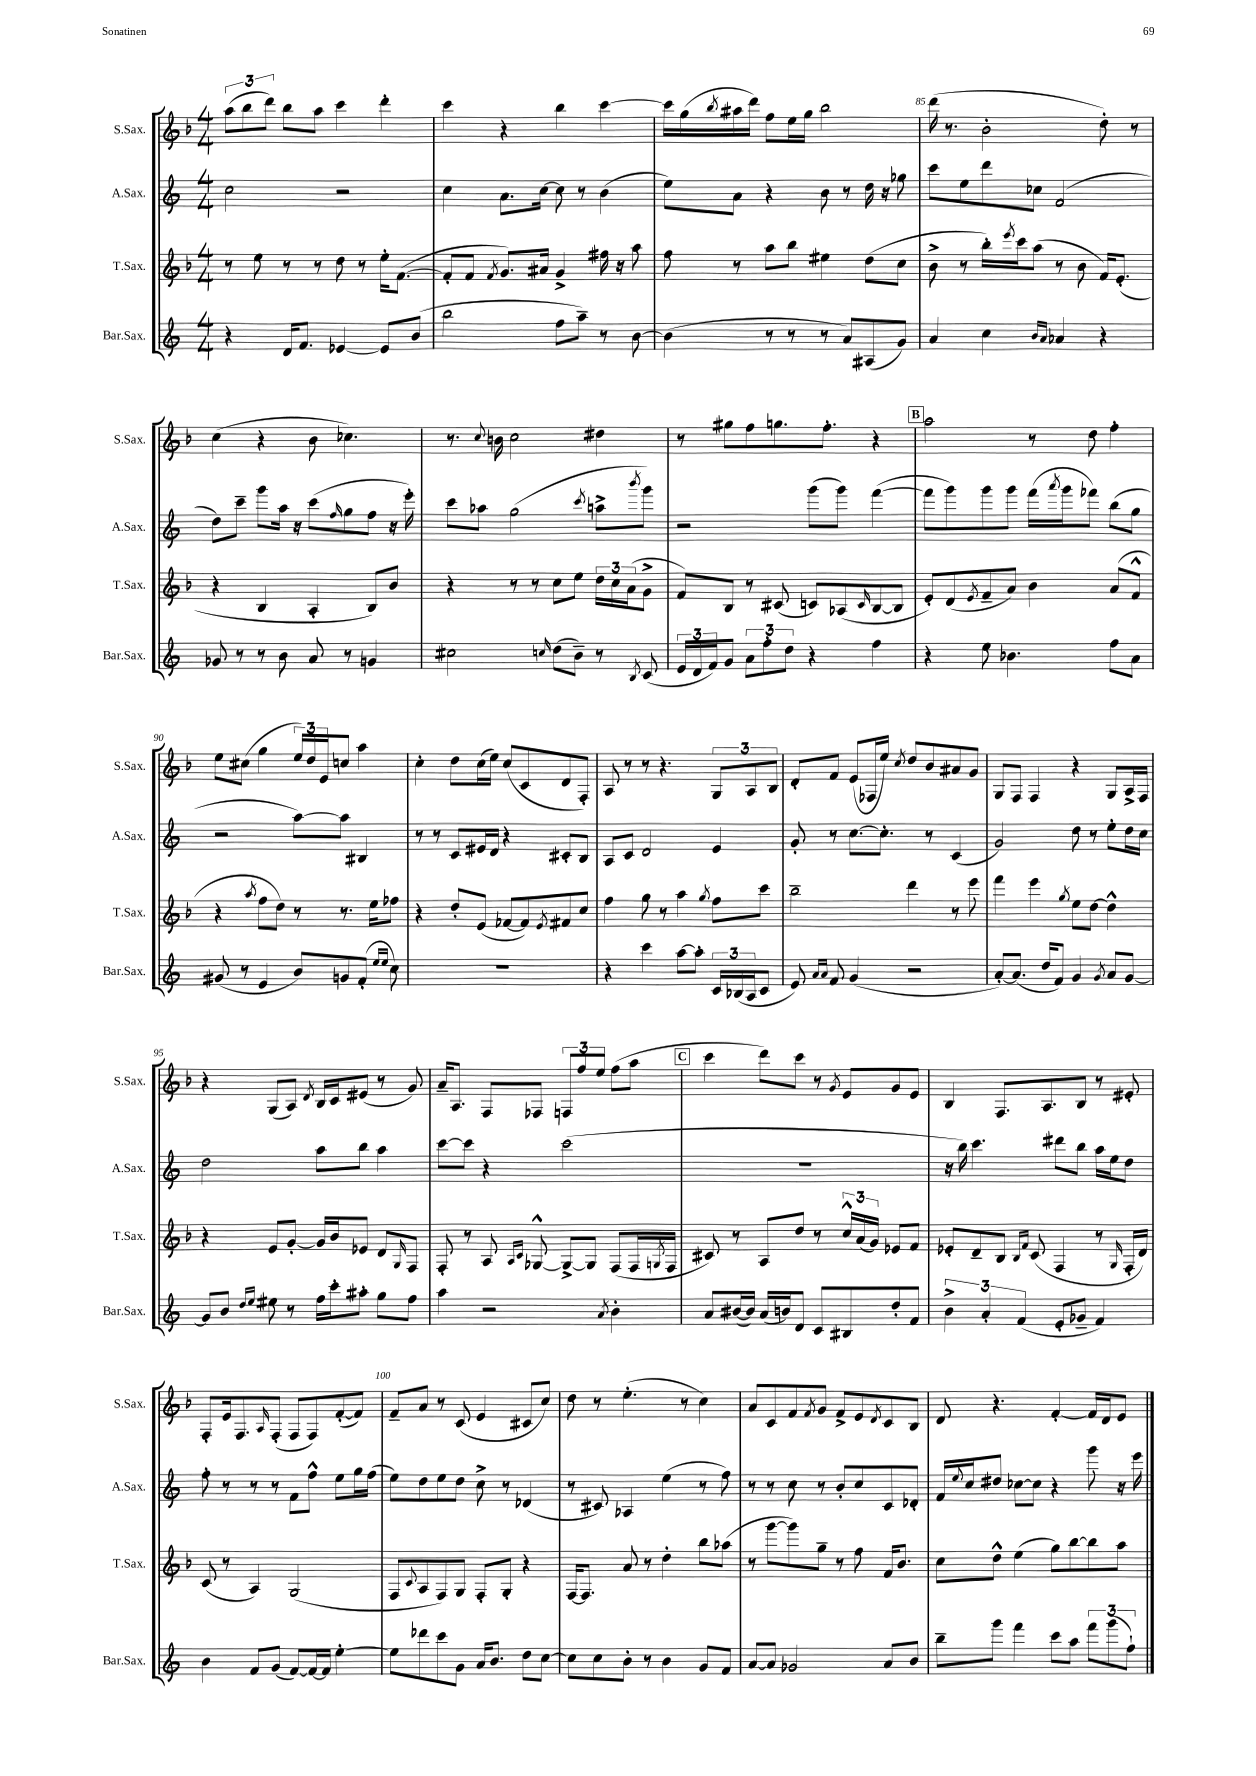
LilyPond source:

<<
\new StaffGroup <<
\new Staff = "s0" \with { instrumentName = "S.Sax." shortInstrumentName = "S.Sax." } {
    \clef treble \key f \major \numericTimeSignature \time 4/4
    \tuplet 3/2 { a''8( bes''8 d'''8) } bes''8 a''8 c'''4 d'''4-. |
    c'''4 r4 bes''4 c'''4~ |
    c'''16 g''16( \acciaccatura { bes''8 } ais''16 d'''16) f''8 e''16 g''16 bes''2 |
    d'''16( r8. bes'2-. d''8-.) r8 |
    c''4( r4 bes'8 ces''4.) |
    r8. \appoggiatura { c''8 } b'16 c''2 dis''4 |
    r8 gis''8 f''8 g''8. f''8.-. r4 |
    \mark \markup { \box "B" } a''2 r8 d''8 f''4-. |
    e''8 cis''8( g''4 \tuplet 3/2 { e''16) d''16 e'16 } c''8 a''4 |
    c''4-. d''8 c''16( e''16) c''8( c'8 d'8 f8-.) |
    a8 r8 r8 r4. \tuplet 3/2 { g8 a8 bes8 } |
    d'8-. f'8 e'8( fes16 e''16) \acciaccatura { c''8 } d''8 bes'8 ais'8 g'8 |
    g8 f8 f4 r4 g8 a16-> f16 |
    r4 g8( a8) \acciaccatura { d'8 } bes16 c'16 eis'8( r8 g'8) |
    a'16-- a8. f8 fes8 \tuplet 3/2 { f8 f''8 e''8 } f''8( a''8 |
    \mark \markup { \box "C" } c'''4 d'''8) c'''8 r8 \acciaccatura { g'8 } e'8 g'8 e'8 |
    bes4 f8. a8. bes8 r8 eis'8-. |
    f8-. e'16 f8. \grace { a16 } f8-.( f8 f8) f'8~-.( f'8) |
    f'8-- a'8 r8 c'8( e'4 cis'8 c''8) |
    d''8 r8 e''4.-.( r8 c''4) |
    a'8 c'8 f'8 \acciaccatura { f'8 } g'8 f'8-> e'8 \acciaccatura { d'8 } c'8 bes8 |
    d'8 r4. f'4~-. f'16 d'16 e'8 \bar "|." |
}
\new Staff = "s1" \with { instrumentName = "A.Sax." shortInstrumentName = "A.Sax." } {
    \clef treble \key c \major \numericTimeSignature \time 4/4
    c''2 r2 |
    c''4 a'8. c''16~ c''8 r8 b'4( |
    e''8) a'8 r4 b'8 r8 d''16 r16 ges''8 |
    c'''8 e''8 d'''8 ces''8 f'2( |
    d''8) c'''8-- g'''8 a''16 r16 c'''8( \grace { f''16 } g''8 f''8 r16 e'''16-.) |
    c'''8 aes''8 g''2( \acciaccatura { c'''8 } a''8-> \acciaccatura { b'''8 } g'''8) |
    r2 g'''8( g'''8) f'''4~( |
    \mark \markup { \box "B" } f'''8 g'''8) g'''8 g'''8 f'''16( \acciaccatura { a'''8 } g'''16 fes'''8) b''8( g''8 |
    r2 a''8~) a''8 bis4 |
    r8 r8 c'8 eis'16 d'16 r4 cis'8-. b8 |
    a8 c'8 d'2 e'4 |
    g'8-. r8 c''8.~ c''8.-. r8 c'4( |
    g'2) d''8 r8 e''8-. d''16 c''16 |
    d''2 a''8 b''8 a''4 |
    c'''8~ c'''8 r4 c'''2( |
    \mark \markup { \box "C" } R1 |
    r16 b''16) c'''4. dis'''8 b''8 a''16 e''16 d''8 |
    f''8-. r8 r8 r8 f'8 f''8-^ e''8 g''16 f''16( |
    e''8) d''8 e''8 d''8 c''8-> r8 des'4( |
    r8 cis'8) aes4 e''4( r8 f''8) |
    r8 r8 c''8 r8 b'8-. c''8 c'8 des'8-. |
    f'16 \appoggiatura { e''8 } c''16 dis''8 ces''8~ ces''8 r4 g'''8 r16 e'''16 \bar "|." |
}
\new Staff = "s2" \with { instrumentName = "T.Sax." shortInstrumentName = "T.Sax." } {
    \clef treble \key f \major \numericTimeSignature \time 4/4
    r8 e''8 r8 r8 d''8 r8 e''16-. f'8.~( |
    f'8-. f'8 \acciaccatura { f'8 } g'8.) ais'16 g'4-> fis''16 r16 a''8 |
    f''8 r8 a''8 bes''8 eis''4 d''8( c''8 |
    bes'8-> r8 bes''16-.) \acciaccatura { e'''8 } c'''16 a''8( r8 bes'8 f'16) e'8.-.( |
    r4 bes4 a4-. bes8) bes'8 |
    r4 r8 r8 c''8 e''8 \tuplet 3/2 { d''16 c''16 a'16( } g'8-> |
    f'8) bes8 r8 cis'8( c'8) aes8( \grace { c'16 } bes8~ bes8 |
    \mark \markup { \box "B" } e'8-.) d'8( \acciaccatura { e'8 } f'8-- a'8) bes'4 a'8( f'8-^ |
    r4 \acciaccatura { a''8 } f''8 d''8) r8 r8. e''16 fes''8 |
    r4 d''8-. e'8( fes'8~ fes'8) \acciaccatura { e'8 } fis'8 c''8 |
    f''4 g''8 r8 a''4 \acciaccatura { g''8 } f''8 c'''8 |
    bes''2-- d'''4 r8 e'''8 |
    f'''4 e'''4 \acciaccatura { g''8 } e''8 d''8~ d''4-^ |
    r4 e'8 g'8~-. g'16 bes'16 ees'8 d'8 \grace { g16 } f8 |
    f8-. r8 a8 \grace { a16 c'16 } ges8~-^ ges8~-> ges8 f8( f16 \acciaccatura { g8 } f16 |
    \mark \markup { \box "C" } cis'8) r8 a8 d''8 r8 \tuplet 3/2 { c''16-^ a'16( g'16) } ees'8 f'8 |
    ees'8-. d'8-- bes8 \grace { bes16 f'16 } c'8( f4 r8 \grace { g16 } f16-. d'16) |
    c'8( r8 a4) g2( |
    f8 \appoggiatura { c'8 } a8 f8) g8 f8-. g8-. r4 |
    f16~ f8. a'8 r8 d''4-. bes''8 aes''8( |
    r8 g'''8~ g'''8) g''8-- r8 f''8 f'16 bes'8. |
    c''8 d''8-^ e''4( g''8) bes''8~ bes''8 a''8 \bar "|." |
}
\new Staff = "s3" \with { instrumentName = "Bar.Sax." shortInstrumentName = "Bar.Sax." } {
    \clef treble \key c \major \numericTimeSignature \time 4/4
    r4 d'16 f'8. ees'4~ ees'8 b'8( |
    b''2 f''8 a''8--) r8 b'8~ |
    b'4( r8 r8 r8 a'8) ais8( g'8) |
    a'4 c''4 \grace { b'16 a'16 } aes'4 r4 |
    ges'8 r8 r8 b'8 a'8 r8 g'4 |
    cis''2 \grace { c''16 } d''8( b'8--) r8 \acciaccatura { b8 } c'8( |
    \tuplet 3/2 { e'16 d'16 f'16) } g'8 \tuplet 3/2 { a'8 f''8-. d''8 } r4 f''4 |
    \mark \markup { \box "B" } r4 e''8 bes'4. f''8 a'8 |
    gis'8( r8 e'4 b'8) g'8 f'8-.( \grace { e''16 e''16 } c''8) |
    R1 |
    r4 c'''4 a''8~ a''8-. \tuplet 3/2 { c'16 bes16( a16 } c'8 |
    e'8) \grace { a'16 a'16 } f'8 g'4( r2 |
    a'8~-.) a'8.( d''16 f'8) g'4 \acciaccatura { g'8 } a'8 g'8~ |
    g'8 b'8 \grace { d''16 e''16 } eis''8 r8 f''16 c'''16-. ais''8-. g''8 f''8 |
    a''4 r2 \acciaccatura { a'8 } b'4-. |
    \mark \markup { \box "C" } a'8 bis'16~( bis'16) a'16( b'16) d'8 c'8 bis8 d''8-. f'8 |
    \tuplet 3/2 { b'4-> a'4-. f'4( } e'8-. ges'8-- f'4) |
    b'4 f'8 g'8( f'8~) f'16~ f'16 e''4~-. |
    e''8 des'''8 c'''8 g'8 a'16 b'8. d''8 c''8~ |
    c''8 c''8 b'8-. r8 b'4 g'8 f'8 |
    a'8~ a'8 ges'2 a'8 b'8 |
    b''8-- g'''8 f'''4 c'''8 a''8 \tuplet 3/2 { f'''8 g'''8( f''8-!) } \bar "|." |
}
>>
>>
\layout { \context { \Score currentBarNumber = #82 \override BarNumber.break-visibility = ##(#f #t #t) barNumberVisibility = #(every-nth-bar-number-visible 5) } }
